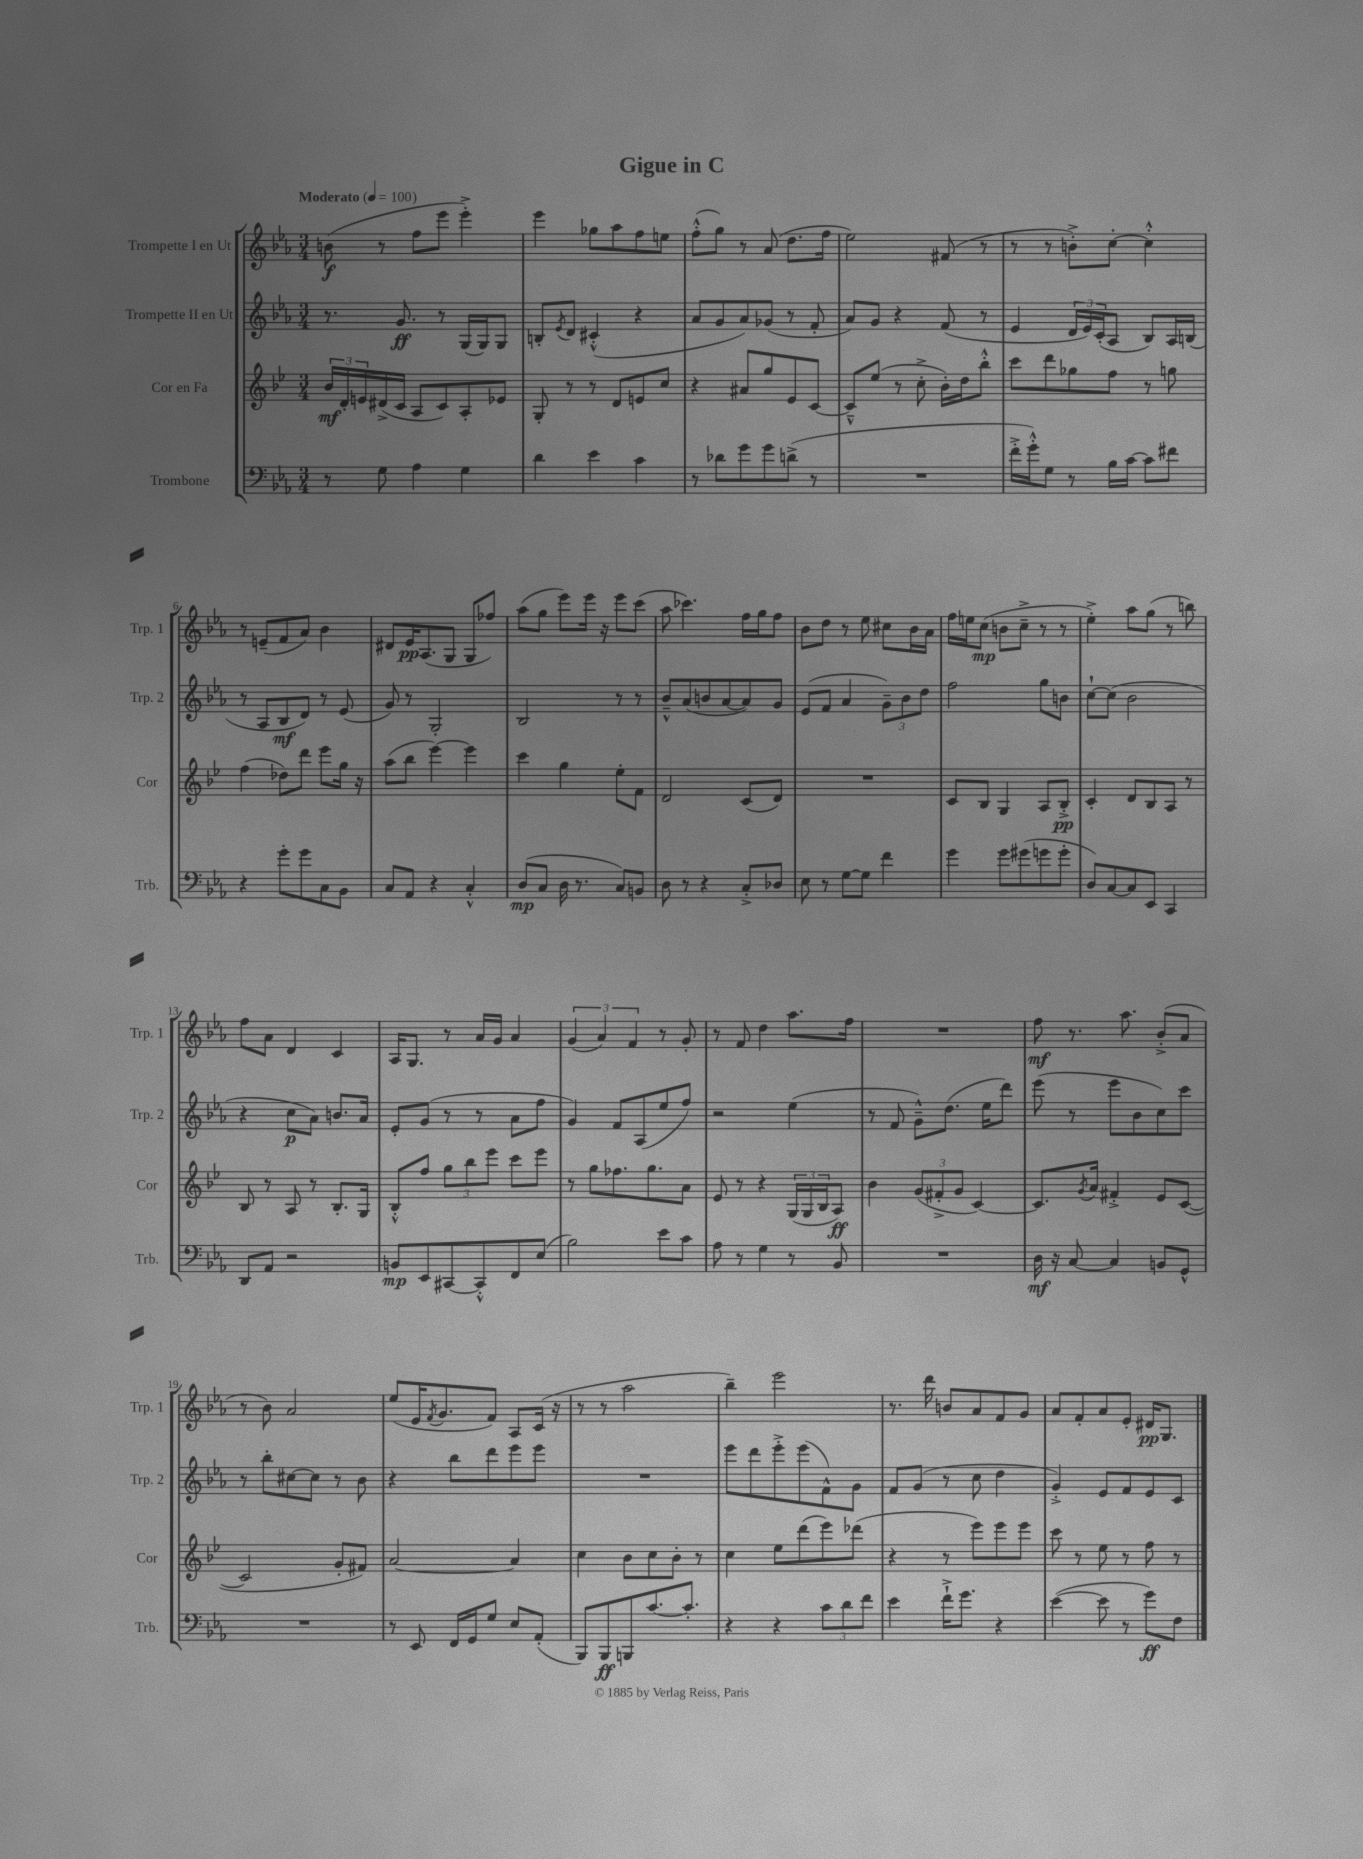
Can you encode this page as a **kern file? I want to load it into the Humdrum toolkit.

**kern	**dynam	**kern	**dynam	**kern	**dynam	**kern	**dynam
*part4	*part4	*part3	*part3	*part2	*part2	*part1	*part1
*staff4	*staff4	*staff3	*staff3	*staff2	*staff2	*staff1	*staff1
*I"Trombone	*	*I"Cor en Fa	*	*I"Trompette II en Ut	*	*I"Trompette I en Ut	*
*I'Trb.	*	*I'Cor	*	*I'Trp. 2	*	*I'Trp. 1	*
*clefF4	*	*clefG2	*	*clefG2	*	*clefG2	*
*k[b-e-a-]	*	*k[b-e-]	*	*k[b-e-a-]	*	*k[b-e-a-]	*
*M3/4	*	*M3/4	*	*M3/4	*	*M3/4	*
*MM100	*	*MM100	*	*MM100	*	*MM100	*
=1	=1	=1	=1	=1	=1	=1	=1
!	!	!	!	!	!	!LO:TX:a:B:t=Moderato	!
8r	.	24b-/LL	mf	8.r	.	(8bn\	f
.	.	24d'/	.	.	.	.	.
.	.	24en/	.	.	.	.	.
8G\	.	(16d#X^/	.	.	.	8r	.
.	.	16c/JJ	.	8.g/	ff	.	.
4A-\	.	8A/L	.	.	.	8ff\L	.
.	.	8c/)	.	8r	.	8eee-\J	.
4G\	.	8A'/	.	(16G/LL	.	4eee-'^\)	.
.	.	.	.	16G/J)	.	.	.
.	.	8e-X/J	.	8G/J	.	.	.
=2	=2	=2	=2	=2	=2	=2	=2
4d\	.	8G'/	.	8Bn'/L	.	4eee-\	.
.	.	.	.	8qe-/	.	.	.
.	.	8r	.	8d/J	.	.	.
4e-\	.	8r	.	(4c#X'^^/	.	8gg-X\L	.
.	.	8d/L	.	.	.	8aa-\	.
4c\	.	8en/	.	4r	.	8ff\	.
.	.	8cc/J	.	.	.	8een\J	.
=3	=3	=3	=3	=3	=3	=3	=3
8r	.	4r	.	8a-/L	.	(8ff'^^\L	.
8d-X\L	.	.	.	8g/	.	8gg\J)	.
8g\	.	8a#X/L	.	8a-/)	.	8r	.
8g\	.	8gg/	.	(8g-X/J	.	(8a-/	.
(8dn^\J	.	8e-/	.	8r	.	8.dd\L	.
8r	.	[8c/J	.	8f'/	.	.	.
.	.	.	.	.	.	16ff\Jk	.
=4	=4	=4	=4	=4	=4	=4	=4
2.r	.	8c~^^/L]	.	8a-/L)	.	2ee-\)	.
.	.	(8ee-/J	.	8g/J	.	.	.
.	.	8r	.	4r	.	.	.
.	.	8cc'^\	.	.	.	.	.
.	.	16b-'\LL)	.	(8f/	.	(8f#X/	.
.	.	16dd\J	.	.	.	.	.
.	.	8bb-'^^\J	.	8r	.	8r	.
=5	=5	=5	=5	=5	=5	=5	=5
16f'^\LL	.	8ccc\L	.	4e-/	.	8r	.
16g'^^\J)	.	.	.	.	.	.	.
8G\J	.	8ddd\	.	.	.	8r	.
8r	.	8gg-X\	.	24d/LL	.	8bn'^\L)	.
.	.	.	.	24e-/)	.	.	.
.	.	.	.	(24c'/J	.	.	.
16B-\LL	.	8ff\J	.	8A-/J	.	[8cc'\J	.
[16c\JJ	.	.	.	.	.	.	.
8c\L]	.	8r	.	8B-/L)	.	4cc'^^\]	.
8f#X\J	.	8ggn\	.	16A-/L	.	.	.
.	.	.	.	(16Bn/JJ	.	.	.
!!LO:LB:g=z
=6	=6	=6	=6	=6	=6	=6	=6
4r	.	(4ff\	.	8r	.	8r	.
.	.	.	.	8A-/L	.	(8en~/L	.
8g'\L	.	8dd-X\L)	.	8B-/	mf	8f/	.
8g\	.	8ddd\J	.	8d/J)	.	8a-/J)	.
8C\	.	8eee-\L	.	8r	.	4b-\	.
8BB-\J	.	16gg\Jk	.	(8e-/	.	.	.
.	.	16r	.	.	.	.	.
=7	=7	=7	=7	=7	=7	=7	=7
8C/L	.	(8aa\L	.	8g/)	.	8d#X/L	.
8AA-/J	.	8bb-\J	.	8r	.	16e-/K	pp
.	.	.	.	.	.	(8.A-/	.
4r	.	[4eee-\)	.	2G'/	.	.	.
.	.	.	.	.	.	8G/J	.
4C'^^/	.	4eee-\]	.	.	.	8G/L	.
.	.	.	.	.	.	8ff-X/J)	.
=8	=8	=8	=8	=8	=8	=8	=8
(8D/L	mp	4ccc\	.	2B-/	.	(8aa-\L	.
8C/J	.	.	.	.	.	8gg\J	.
16D\	.	4gg\	.	.	.	8eee-\L)	.
8.r	.	.	.	.	.	.	.
.	.	.	.	.	.	16eee-\Jk	.
.	.	.	.	.	.	16r	.
8C/L)	.	8ee-'\L	.	8r	.	8eee-\L	.
8BBn/J	.	8f\J	.	8r	.	(8ccc\J	.
=9	=9	=9	=9	=9	=9	=9	=9
8D\	.	2d/	.	8b-~^^/L	.	8aa-\	.
8r	.	.	.	(8a-/	.	4.ccc-X\)	.
4r	.	.	.	8bn/	.	.	.
.	.	.	.	[8a-/	.	.	.
8C'^/L	.	(8c/L	.	8a-/])	.	16ff\LL	.
.	.	.	.	.	.	16gg\J	.
8D-X/J	.	8d/J)	.	8g/J	.	8ff\J	.
=10	=10	=10	=10	=10	=10	=10	=10
8E-\	.	2.r	.	(8e-/L	.	8b-\L	.
8r	.	.	.	8f/J	.	8dd\J	.
[8G\L	.	.	.	4a-/	.	8r	.
8G\J]	.	.	.	.	.	8ee-\	.
4f\	.	.	.	12g~\L)	.	8cc#X\L	.
.	.	.	.	12b-\	.	.	.
.	.	.	.	.	.	16b-\L	.
.	.	.	.	12dd\J	.	.	.
.	.	.	.	.	.	16a-\JJ	.
=11	=11	=11	=11	=11	=11	=11	=11
4g\	.	8c/L	.	2ff\	.	16ff\LL	.
.	.	.	.	.	.	16een\J	.
.	.	8B-/J	.	.	.	(8cc\J	mp
8g\L	.	4G/	.	.	.	8bn\L	.
(8g#X\	.	.	.	.	.	8cc~^\J	.
8gn\	.	8A/L	.	8gg\L	.	8r	.
8g'\J	.	8B-'^/J	pp	8bn\J	.	8r	.
=12	=12	=12	=12	=12	=12	=12	=12
8D/L)	.	4c'/	.	[8cc`\L	.	4ee-'^\)	.
[8C/	.	.	.	(8cc\J]	.	.	.
8C/]	.	8d/L	.	2b-\	.	8aa-\L	.
8EE-/J	.	8B-/	.	.	.	(8gg\J	.
4CC/	.	8A/J	.	.	.	8r	.
.	.	8r	.	.	.	8bbn\)	.
!!LO:LB:g=z
=13	=13	=13	=13	=13	=13	=13	=13
8DD/L	.	8B-/	.	4r	.	8ff\L	.
8AA-/J	.	8r	.	.	.	8a-\J	.
2r	.	8A/	.	8cc\L	p	4d/	.
.	.	8r	.	8a-\J)	.	.	.
.	.	8.B-'/L	.	8.bn/L	.	4c/	.
.	.	16G/Jk	.	16a-/Jk	.	.	.
=14	=14	=14	=14	=14	=14	=14	=14
8BBn/L	mp	8B-'^^/L	.	8e-'/L	.	16A-/KL	.
.	.	.	.	.	.	8.G/J	.
8EE-/	.	8ff/J	.	(8g/J	.	.	.
[8CC#X/	.	12gg\L	.	8r	.	8r	.
.	.	12bb-\	.	.	.	.	.
8CC#'^^/]	.	.	.	8r	.	16a-/LL	.
.	.	12eee-\J	.	.	.	.	.
.	.	.	.	.	.	16g/JJ	.
8FF/	.	8ccc\L	.	8a-\L	.	4a-/	.
(8E-/J	.	8eee-\J	.	8ff\J	.	.	.
=15	=15	=15	=15	=15	=15	=15	=15
2B-\)	.	8r	.	4g/)	.	(6g/	.
.	.	8gg\L	.	.	.	.	.
.	.	.	.	.	.	6a-/)	.
.	.	8.ff-X\	.	8f/L	.	.	.
.	.	.	.	.	.	6f/	.
.	.	.	.	(8A-/	.	.	.
.	.	8.gg\	.	.	.	.	.
8e-\L	.	.	.	8ee-/	.	8r	.
8c\J	.	8a\J	.	8ff/J)	.	8g'/	.
=16	=16	=16	=16	=16	=16	=16	=16
8A-\	.	8e-/	.	2r	.	8r	.
8r	.	8r	.	.	.	8f/	.
4G\	.	4r	.	.	.	4dd\	.
8r	.	(24G/LL	.	(4ee-\	.	8.aa-\L	.
.	.	24G/	.	.	.	.	.
.	.	24B-/J	.	.	.	.	.
8BB-/	.	8A/J)	ff	.	.	.	.
.	.	.	.	.	.	16ff\Jk	.
=17	=17	=17	=17	=17	=17	=17	=17
2.r	.	4b-\	.	8r	.	2.r	.
.	.	.	.	8f/	.	.	.
.	.	(12g/L	.	8g~^^\L)	.	.	.
.	.	12f#X'^/	.	.	.	.	.
.	.	.	.	(8.dd\J	.	.	.
.	.	12g/J	.	.	.	.	.
.	.	[4c/)	.	.	.	.	.
.	.	.	.	16ee-\KL	.	.	.
.	.	.	.	8ddd\J)	.	.	.
=18	=18	=18	=18	=18	=18	=18	=18
16D\	mf	8.c/L]	.	(8eee-\	.	8ff\	mf
16r	.	.	.	.	.	.	.
[8C/	.	.	.	8r	.	8.r	.
.	.	8qg/	.	.	.	.	.
.	.	16a/Jk	.	.	.	.	.
4C/]	.	4f#X'^/	.	8eee-\L	.	.	.
.	.	.	.	.	.	8.aa-\	.
.	.	.	.	8b-\	.	.	.
8BBn/L	.	8e-/L	.	8cc\)	.	(8b-'^/L	.
8GG^^/J	.	([8c/J	.	8ccc\J	.	8a-/J	.
!!LO:LB:g=z
=19	=19	=19	=19	=19	=19	=19	=19
2.r	.	2c/]	.	8r	.	8r	.
.	.	.	.	8bb-'\L	.	8b-\)	.
.	.	.	.	[8cc#X\	.	2a-/	.
.	.	.	.	8cc#\J]	.	.	.
.	.	8g'/L	.	8r	.	.	.
.	.	8f#X/J)	.	8b-\	.	.	.
=20	=20	=20	=20	=20	=20	=20	=20
8r	.	[2a/	.	4r	.	(8ee-/L	.
8EE-/	.	.	.	.	.	16e-/K	.
.	.	.	.	.	.	8qf/	.
.	.	.	.	.	.	8.g/	.
16FF/LL	.	.	.	8bb-\L	.	.	.
16GG/J	.	.	.	.	.	.	.
8G/J	.	.	.	8ddd\	.	8f/J)	.
8E-/L	.	4a/]	.	8eee-\	.	8A-/L	.
(8AA-'/J	.	.	.	8eee-\J	.	(16c/Jk	.
.	.	.	.	.	.	16r	.
=21	=21	=21	=21	=21	=21	=21	=21
8BBB-/L)	.	4cc\	.	2.r	.	8r	.
8BBB-/	ff	.	.	.	.	8r	.
8BBBn/	.	8b-\L	.	.	.	2aa-\	.
[8.c/	.	8cc\	.	.	.	.	.
.	.	8b-'\J	.	.	.	.	.
8.c'/J]	.	.	.	.	.	.	.
.	.	8r	.	.	.	.	.
=22	=22	=22	=22	=22	=22	=22	=22
4r	.	4cc\	.	8eee-\L	.	4bb-~\)	.
.	.	.	.	8ddd\	.	.	.
4r	.	8ee-\L	.	8eee-'^\	.	2eee-\	.
.	.	(8ddd\	.	(8eee-\	.	.	.
12c\L	.	8eee-\)	.	8f^^\)	.	.	.
12d\	.	.	.	.	.	.	.
.	.	(8ddd-X\J	.	8g\J	.	.	.
12f\J	.	.	.	.	.	.	.
=23	=23	=23	=23	=23	=23	=23	=23
4e-\	.	4r	.	8f/L	.	8.r	.
.	.	.	.	(8g/J	.	.	.
.	.	.	.	.	.	16ddd\	.
16f`^\KL	.	8r	.	8r	.	8bn/L	.
8.g\J	.	.	.	.	.	.	.
.	.	8eee-\L)	.	8cc\	.	8a-/	.
4r	.	8eee-\	.	4dd\	.	8f/	.
.	.	8eee-\J	.	.	.	8g/J	.
=24	=24	=24	=24	=24	=24	=24	=24
([4e-\	.	8ccc\	.	4g'^/)	.	8a-/L	.
.	.	8r	.	.	.	8f'/	.
8e-\]	.	8ee-\	.	8e-/L	.	8a-/	.
8r	.	8r	.	8f/	.	8e-'/J	.
8g\L)	ff	8ff\	.	8e-/	.	16d#X/KL	pp
.	.	.	.	.	.	8.G/J	.
8F\J	.	8r	.	8c/J	.	.	.
==	==	==	==	==	==	==	==
*-	*-	*-	*-	*-	*-	*-	*-
